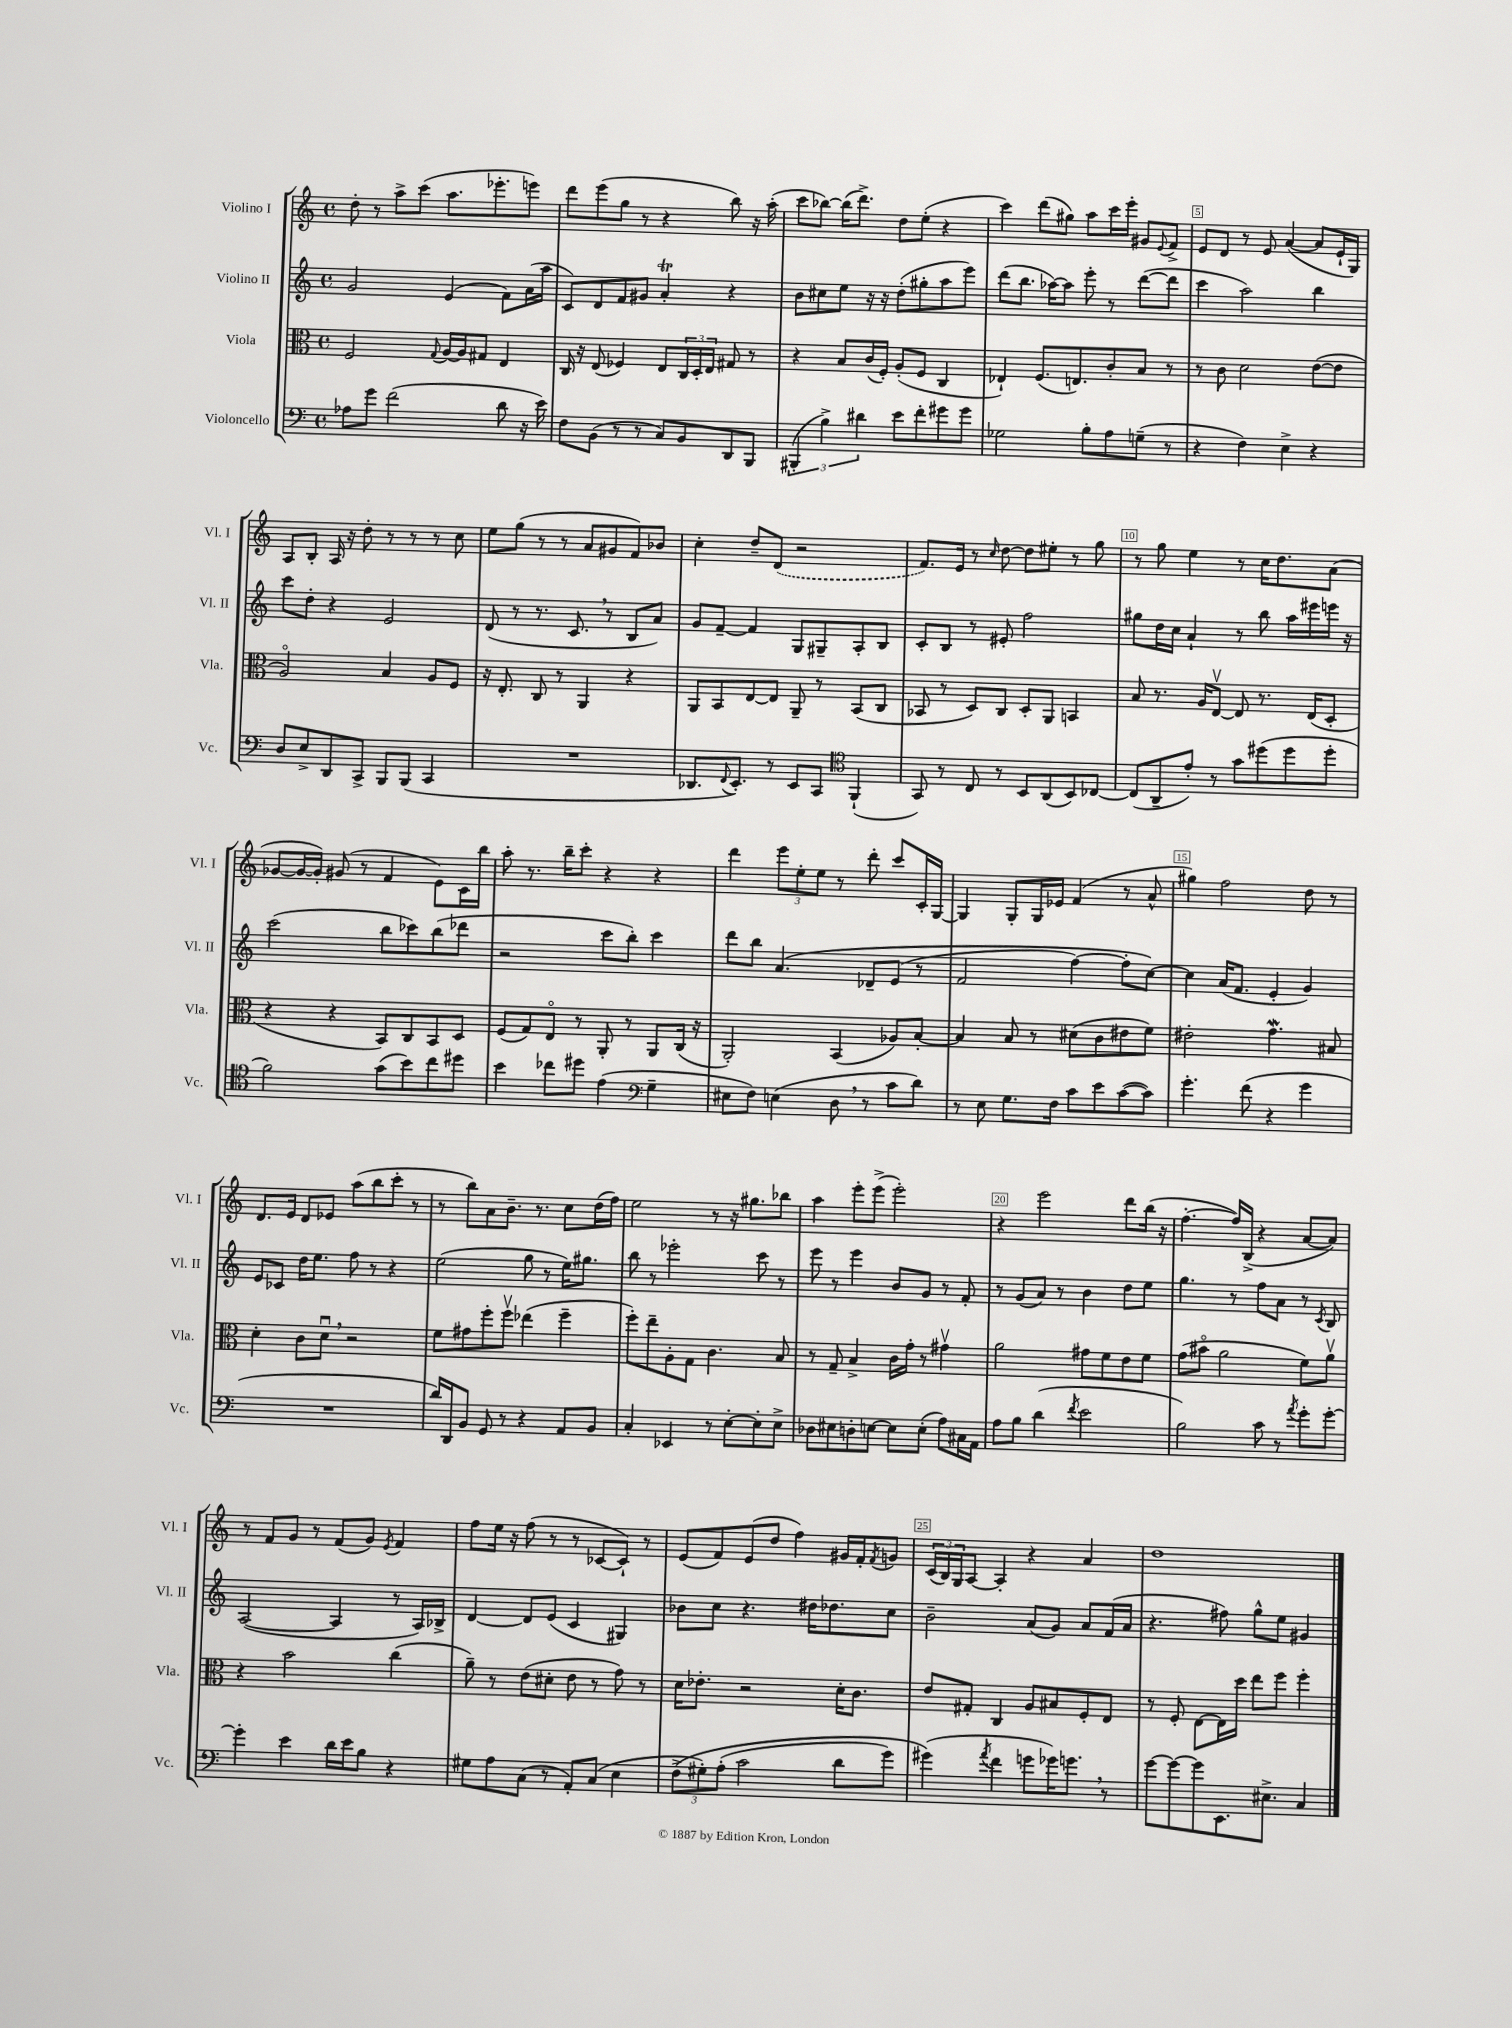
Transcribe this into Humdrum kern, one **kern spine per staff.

**kern	**kern	**kern	**kern
*part4	*part3	*part2	*part1
*staff4	*staff3	*staff2	*staff1
*I"Violoncello	*I"Viola	*I"Violino II	*I"Violino I
*I'Vc.	*I'Vla.	*I'Vl. II	*I'Vl. I
*clefF4	*clefC3	*clefG2	*clefG2
*k[]	*k[]	*k[]	*k[]
*M4/4	*M4/4	*M4/4	*M4/4
*met(c)	*met(c)	*met(c)	*met(c)
=1	=1	=1	=1
8A-X\L	2F/	2g/	8dd'\
8g\J	.	.	8r
(2f\	.	.	8aa^\L
.	.	.	(8ccc\J
.	8qqG/	.	.
.	[16A/LL	(4e/	8.aa\L
.	16A/J]	.	.
.	8G#X/J	.	.
.	.	.	8.eee-X'\
8d\	4E/	8f\L)	.
16r	.	(16a\L	8eeen\J)
16e\)	.	16aa\JJ	.
=2	=2	=2	=2
8F\L	16C/	8c/L)	8ddd\L
.	16r	.	.
(8BB\J	(8E/	8d/	(8eee\
8r	4F-X/)	8f/	8gg\J
8r	.	8g#X/J	8r
8C/L)	8E/L	4aT'/	4r
8BB/	24C/L	.	.
.	24D'/	.	.
.	24E/JJ	.	.
8DD/	8G#X/	4r	8bb\)
8BBB/J	8r	.	16r
.	.	.	(16aa'\
=3	=3	=3	=3
(6BBB#X'/	4r	8b\L	8ccc\L
.	.	8cc#X\	[8bb-X\J)
6B^\)	.	.	.
.	8B/L	8ee\J	(16bb-\KL]
.	.	.	8.ddd^\J)
6d#X\	.	.	.
.	(16c/L	16r	.
.	16F'/JJ)	16r	.
8e\L	(8A'/L	(8dd'\L	8dd\L
8f'\	8F/J	8gg#X'\	(8ee'\J
8g#X\	4C/	8aa\	4r
8g#\J	.	8eee\J)	.
=4	=4	=4	=4
2G-X\	4E-X`/)	(8ddd\L	4ccc\)
.	.	8.bb\J	.
.	(8.F/L	.	(8ddd\L
.	.	[16aa-X\KL)	.
.	.	8aa-\J]	8gg#X\J)
.	8.En/)	.	.
8B'\L	.	8eee'\	8aa\L
8A\	8c'/	8r	16ccc\L
.	.	.	16eee'\JJ
(8Gn~\J	8B/J	([8ddd\L	8g#X/L
.	.	.	8qqe/
8r	8r	8ddd\J]	8f^/J
=5	=5	=5	=5
4r	8r	4ccc\	8e/L
.	8c\	.	8d/J
4F\)	2d\	2aa\)	8r
.	.	.	8e/
4E^\	.	.	([4a/
4r	([8e\L	4bb\	8a/L]
.	8e\J]	.	16e`/L
.	.	.	16G/JJ)
!!LO:LB:g=z
=6	=6	=6	=6
8D/L	2A/)	8ccc\L	8A/L
8E^/	.	8dd'\J	8B'/J
8DD/	.	4r	16A/
.	.	.	16r
8CC^/J	.	.	8dd'\
8BBB/L	4B/	2e/	8r
(8BBB/J	.	.	8r
4CC/	8A/L	.	8r
.	8F/J	.	8cc\
=7	=7	=7	=7
1r	16r	(8d/	8ee\L
.	8.E'/	.	.
.	.	8r	(8gg\J
.	8C/	8.r	8r
.	8r	.	8r
.	.	8.c,/	.
.	4AA/	.	8a/L
.	.	8r	8g#X/
.	4r	8B/L	8f/)
.	.	8a/J)	8b-X/J
=8	=8	=8	=8
8.DD-X/L	8AA/L	8g/L	4cc'\
.	8BB/	[8f~/J	.
8qqFF/	.	.	.
8.EE'/J)	.	.	.
.	[8E/	4f/]	8dd~/L
8r	8E/J]	.	(8d/J
8EE/L	8AA~/	8G/L	2r
8CC/J	8r	8G#X~/	.
*clefC4	*	*	*
(4FF`/	(8BB/L	8A'/	.
.	8C/J	8B/J	.
=9	=9	=9	=9
8GG/)	8BB-X/	8c'/L	8.f/L)
8r	8r	8B/J	.
.	.	.	16e/Jk
8C/	8D/L)	8r	8r
.	.	.	16qqcc/
8r	8C/J	8e#X'/	[8dd\
8BB/L	8D'/L	2ff\	8dd\L]
(8AA/	8AA/J	.	8ee#X'\J
8BB/)	4BBn/	.	8r
[8C-X/J	.	.	8gg\
=10	=10	=10	=10
(8C-/L]	8B/	8gg#X\L	8r
8AA~/	8.r	16dd\L	8gg\
.	.	16cc\JJ	.
8e'/J)	.	4a`/	4ee\
.	16A/KL	.	.
8r	[8Ev/J	.	.
8g\L	8E/]	8r	8r
(8dd#X\	8.r	8bb\	16cc\KL
.	.	.	8.dd\
8dd#\	.	16aa\LL	.
.	(16E/KL	16eee#X\	.
8dd#'\J	8D'/J	16eeen\JJ	(8a\J
.	.	16r	.
!!LO:LB:g=z
=11	=11	=11	=11
2f\)	4r	(2ccc\	[8g-X/L
.	.	.	16g-/L_
.	.	.	16g-'/JJ])
.	4r	.	(8g#X/
.	.	.	8r
(8g\L	8BB/L)	8bb\L	4f/
8b\)	8C/	8ccc-X\)	.
8cc\	8BB/	(8bb\	8e\L)
8dd#X\J	8D/J	8ddd-X\J	16c\L
.	.	.	16bb\JJ
=12	=12	=12	=12
4b\	(8F/L	2r	8aa'\
.	8G/)	.	8.r
8cc-X\L	8E/J	.	.
.	.	.	16bb~\KL
8dd#X\J	8r	.	8ccc'\J
(4e\	8AA'/	8ccc\L	4r
.	8r	8bb'\J)	.
*clefF4	*	*	*
4G~\	8AA/L	4ccc\	4r
.	(16C/Jk	.	.
.	16r	.	.
=13	=13	=13	=13
8E#X\L	2AA'/)	8ddd\L	4ddd\
8F\J)	.	8bb\J	.
(4En\	.	(4.a/	12eee\L
.	.	.	12ee'\
.	.	.	12ee\J
8D,\	(4BB/	.	8r
8r	.	8d-X~/L	8ddd'\
8c\L	8A-X/L)	(8e/J	8ccc/L
8d\J)	[8B'/J	8r	16c'/L
.	.	.	[16G/JJ
=14	=14	=14	=14
8r	4B/]	2f/	4G/]
8E\	.	.	.
8.G\L	8B/	.	8G'/L
.	8r	.	16G/L
16F\Jk	.	.	16e-X/JJ
8c\L	(8d#X\L	[4ff\)	(4f/
8e\	8c\	.	.
([8c\	8e#X\	8ff'\L]	8r
8c\J])	8f\J)	[8cc\J)	8a^^/
=15	=15	=15	=15
4.g'\	2e#X'\	4cc\]	4gg#X\)
.	.	(16a/KL	2ff\
.	.	8.f/J	.
(8f\	.	.	.
4r	4.gW\	4e'/	.
4g\	.	4g/)	8dd\
.	8B#X/	.	8r
!!LO:LB:g=z
=16	=16	=16	=16
1r	4d'\	8e/L	8.d/L
.	.	8c-X/J	.
.	.	.	16e/Jk
.	8c\L	16dd\KL	8d/L
.	.	8.ee\J	.
.	8du,\J	.	8e-X/J
.	2r	8ff\	(8aa\L
.	.	8r	8bb\
.	.	4r	8ccc'\J
.	.	.	8r
=17	=17	=17	=17
16d/LL)	8f\L	(2ee\	8r
16DD/J	.	.	.
8BB/J	8g#X\	.	8bb\L)
8GG/	8ff'\	.	8a\
8r	8ffv\J	.	8.b~\J
4r	(4ee-X\	8gg\	.
.	.	.	8.r
.	.	8r	.
8AA/L	4ff~\	16ee\KL)	8cc\L
.	.	8.gg#X\J	.
8BB/J	.	.	(16dd\L
.	.	.	16ff\JJ)
=18	=18	=18	=18
4C'/	8ff'\L)	8bb\	2ee\
.	8ee~\	8r	.
4EE-X/	8A'\	2eee-X'\	.
.	8G\J	.	.
8r	4.c\	.	8r
[8E'\L	.	.	16r
.	.	.	8.gg#X\L
8E'\]	.	8ccc\	.
8E^\J	8B/	8r	8bb-X\J
=19	=19	=19	=19
8D-X\L	8r	8eee\	4aa\
8E#X\	8G~/	8r	.
8Dn'\	4B^/	4eee\	8eee'\L
[8En\J	.	.	(8eee^\J
8E\L]	16c\LL	8b/L	2eee'\)
.	16g'\JJ	.	.
(8E'\J	8r	8g/J	.
8A\L)	4g#Xv\	8r	.
16C#X\L	.	8f'/	.
16AA\JJ	.	.	.
=20	=20	=20	=20
8A\L	2a\	8r	4r
8B\J	.	(8g/L	.
(4d\	.	8a/J)	2eee\
.	.	8r	.
8qf/	.	.	.
2e\	8g#X\L	4b\	.
.	8f\	.	.
.	8e\	8dd\L	8ddd\L
.	8f\J	8ee\J	(16bb\Jk
.	.	.	16r
=21	=21	=21	=21
2B\)	(8g\L	4.gg\	[4.ff'\
.	8b#X\J	.	.
.	2a\	.	.
.	.	8r	16ff/LL])
.	.	.	(16B^/JJ
8c\	.	8ff\L	4r
8r	.	8a\J	.
8qa/	.	.	.
8g'\L	8f\L)	8r	[8a/L
.	.	8qc/	.
[8g'\J	8av\J	8B/	8a/J])
!!LO:LB:g=z
=22	=22	=22	=22
4g'\]	4r	([2A/	8r
.	.	.	8f/L
4e\	2b\	.	8g/J
.	.	.	8r
16d\LL	.	4A/]	(8f/L
16e\J	.	.	.
8B\J	.	.	8g/J)
.	.	.	8qe/
4r	(4cc\	8r	4f/
.	.	16A/LL)	.
.	.	16B-X^/JJ	.
=23	=23	=23	=23
8G#X\L	8a~\)	[4d/	8ff\L
8A\	8r	.	16ee\Jk
.	.	.	16r
(8C\J	(8e\L	8d/L]	(8ff\
8r	8d#X'\J	(8e/J	8r
8AA'/L)	8e\	4c/	8r
(8C/J	8r	.	[8c-X/L
4E\	8g\)	4G#X/)	8c-`/J])
.	8r	.	8r
=24	=24	=24	=24
(12F^\L	16d\KL	8b-X\L	(8e/L
.	8.e-X'\J	.	.
12G#X'\)	.	.	.
.	.	8cc\J	8f/)
(12A'\J	.	.	.
2c\	2r	4.r	(8e/
.	.	.	8dd/J
.	.	.	4ff\)
.	.	16dd#X\KL	.
.	.	8.dd-X\	.
8d\L	16d'\KL	.	16g#X/LL
.	8.c\J	.	16f'/J
.	.	.	8qf/
8g\J)	.	8cc\J	8gn/J
=25	=25	=25	=25
(4g#X\)	8e/L	2b~\	(24c/LL
.	.	.	24B/)
.	.	.	24G/J
.	8G#X'/J	.	[8A/J
8qa/	.	.	.
4f\	4C/	.	4A'/]
8gn\L	8A/L	(8a/L	4r
16g-X\K)	8B#X/	8g/J)	.
8.gn,\J	.	.	.
.	8F'/	8a/L	4a/
8r	8E/J	(16f/L	.
.	.	16a/JJ	.
=26	=26	=26	=26
[8g\L	8r	4.r	1dd
8g\_	8F'/	.	.
8g\]	[8E\L	.	.
8.EE\	16E\L]	8ff#X\)	.
.	16dd\JJ	.	.
.	8ee\L	8gg^^\L	.
8.E#X^\J	.	.	.
.	8ff\J	8ee\J	.
4C/	4ff'\	4g#X/	.
==	==	==	==
*-	*-	*-	*-
